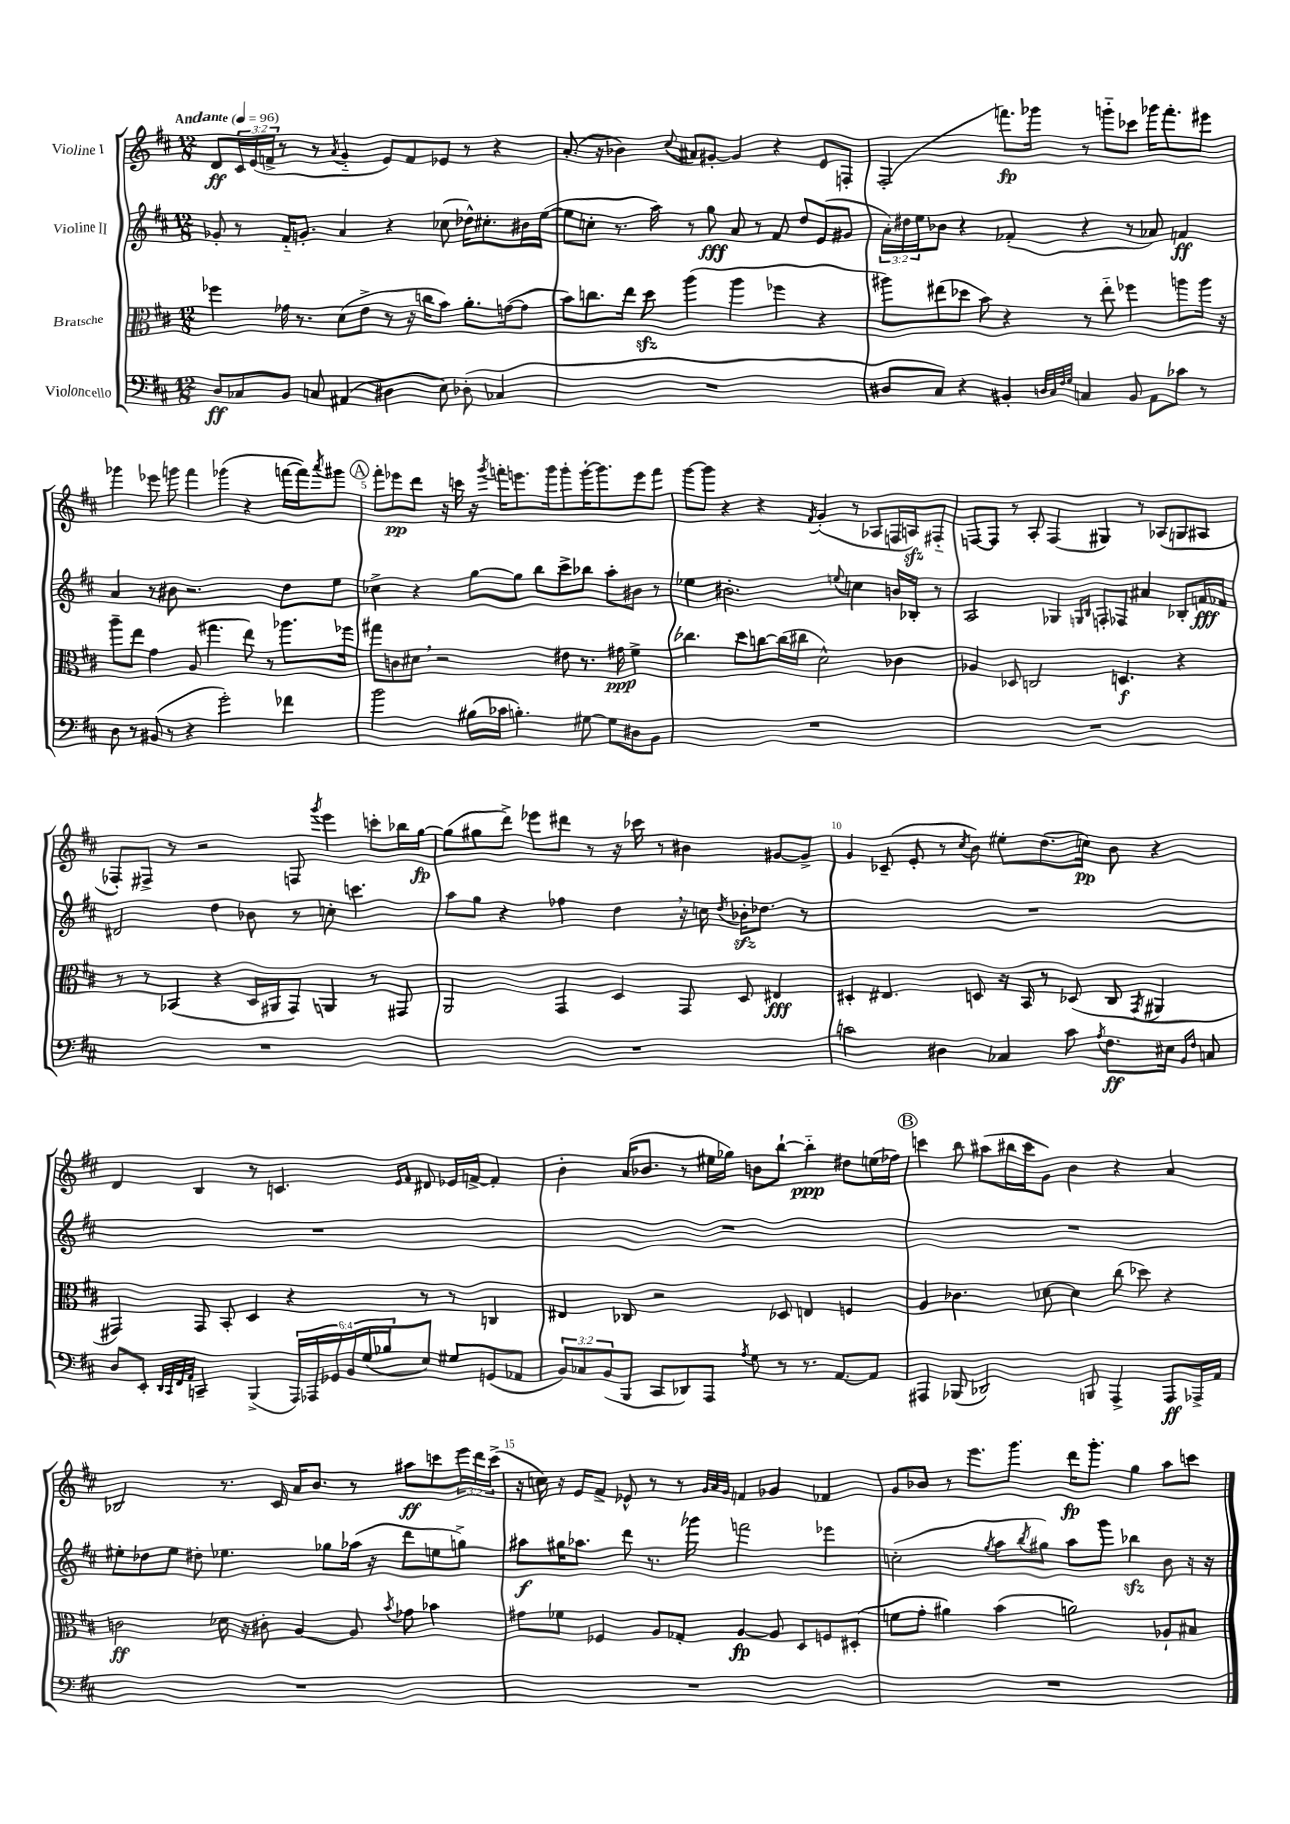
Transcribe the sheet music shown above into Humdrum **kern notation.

**kern	**kern	**kern	**kern
*staff4	*staff3	*staff2	*staff1
*clefF4	*clefC3	*clefG2	*clefG2
*k[f#c#]	*k[f#c#]	*k[f#c#]	*k[f#c#]
*M12/8	*M12/8	*M12/8	*M12/8
*MM96	*MM96	*MM96	*MM96
8D	4ff-	8g-'	8d
8C-	.	8r	24c#
.	.	.	(24e
.	.	.	24f^
8BB	16g-	16f#'~	8r
.	8.r	8.g'	.
8C	.	.	8r
.	.	.	8qa
(4AA#	(8d	4a	4g'~
.	8e^	.	.
4D#	8r	4r	8e)
.	16r	.	8f
.	16cc	.	.
8E)	8b)	(8cc-	8e-
(8D-'	8.a'	16dd-^^)	8r
.	.	8.cc#'	.
4C-	.	.	4r
.	([16g	.	.
.	8g]	16b#	.
.	.	([16ee	.
=	=	=	=
1.r	8b)	8ee]	(8.a'
.	8.cc	8cc'	.
.	.	.	16r
.	.	8.r	4b-)
.	16ee	.	.
.	8dd	.	.
.	.	16aa)	.
.	.	.	8qqcc#
.	(4aa	8r	8a#
.	.	8gg	[8g#'
.	4aa	8a	4g#]
.	.	8r	.
.	4ff-	8f#	4r
.	.	8dd	.
.	4r	(8e	8e
.	.	8g#	8F'
=	=	=	=
8D#	8aa#)	24a')	(2F#'
.	.	24dd#	.
.	.	24ee	.
8C#)	(8ee#	8b-	.
4r	8dd-	4r	.
.	8b)	.	.
4BB#'	4r	(4f-'	8.fff)
.	.	.	16ggg-
32qqD	.	.	.
32qqC#	.	.	.
32qqF#	.	.	.
32qqG	.	.	.
4C	8r	4r	8r
.	8ee#'~	.	8ggg'~
8BB#	4ff-	8r	8ccc-
8AA	.	8a-)	16ggg-
.	.	.	8.fff'
8c-	8aa	4f	.
8r	16aa	.	8eee#
.	16r	.	.
=	=	=	=
8D	8aa~	4a	4ggg-
8r	8ee	.	.
(8BB#	4g	8r	8eee-
8r	.	8b#	8ggg
4r	(8A	2.r	4fff#
.	4.gg#	.	.
2g')	.	.	(4ggg-
.	8ee)	.	4r
.	8r	.	.
4f-	8.aa-	8dd	[16fff
.	.	.	16fff])
.	.	.	8qaaa
.	.	8ee	8ggg#
.	16ff-	.	.
=	=	=	=
2b	8gg#	4cc-^	8fff#'
.	8c	.	8eee-
.	8d#	4r	8ddd
.	2r	.	16r
.	.	.	16ccc
(16B#	.	[8gg	16r
.	.	.	8qggg
16c-	.	.	16fff'
4.B')	.	8gg]	8.eee
.	.	8bb	.
.	.	.	16ggg
.	8e#	8ccc#^	8ggg'
[8G#	8.r	8bb-	[16ggg'
.	.	.	8.ggg]
8G#]	.	8aa'	.
.	16g#	.	.
8D#	4f#^	8b#	8eee
8BB	.	8r	8fff
=	=	=	=
1.r	4.cc-	4ee-	[8ggg
.	.	.	8ggg]
.	.	2.b#'	4r
.	8dd	.	.
.	[8cc	.	4r
.	(16cc]	.	.
.	16cc#	.	.
.	.	.	8qf#
.	2d^^)	.	(4g'
.	.	8qqee	.
.	.	4cc	8r
.	.	.	8A-
.	4c-	16b	16F
.	.	16B-'	16A)
.	.	8r	8F#'~
=	=	=	=
1.r	4A-	2A	[8F
.	.	.	8F]
.	8D-	.	8r
.	2C	.	8A'
.	.	4G-	(4F
.	.	16qqG	.
.	.	16qqB	.
.	.	8F'	4G#)
.	4.D	8F-	.
.	.	4a#	8r
.	.	.	(8A-
.	4r	8B-'	8G
.	.	16f	8A#
.	.	16f-	.
=	=	=	=
1.r	8r	2d#	8F-')
.	8r	.	8F#^
.	(4BB-	.	8r
.	.	.	2r
.	4r	4dd	.
.	16D	8b-	.
.	16AA#	.	.
.	8GG)	8r	8F
.	.	.	8qggg
.	4AA	8cc'	4eee
.	.	4.ccc	.
.	8r	.	8ccc'
.	8GG#	.	16bb-
.	.	.	[16gg
=	=	=	=
1.r	2AA	8aa	(8gg]
.	.	8gg	8gg#
.	.	4r	8ddd^)
.	.	.	8eee-
.	4GG	4ff-	8ddd#
.	.	.	8r
.	4D	4dd	16r
.	.	.	16ccc-
.	.	.	8r
.	8GG	16r	4b#
.	.	16cc	.
.	.	8qdd	.
.	8D	16b-'	.
.	.	8.dd-	.
.	4E#	.	[8g#
.	.	8r	8g#^]
=	=	=	=
2c	4D#'	1.r	4g
.	4.E#	.	(8c-~
.	.	.	8e'
4D#	.	.	8r
.	.	.	8qcc#
.	8D	.	8b)
4C-	16r	.	8ee#'
.	16BB	.	.
.	8r	.	(8.dd
8c	(8D-	.	.
.	.	.	16cc)
8qA	.	.	.
8.F#	8C#	.	8b
.	8qGG	.	.
.	4AA#	.	4r
16E#	.	.	.
16qqBB	.	.	.
16qqF#	.	.	.
8C	.	.	.
=	=	=	=
8D	4GG#)	1.r	4d
8EE'	.	.	.
32qqDD	.	.	.
32qqCC#	.	.	.
32qqFF#	.	.	.
32qqAA	.	.	.
4CC~	8GG#	.	4B
.	8BB'	.	.
(4BBB^	4D	.	8r
.	.	.	4.c
24AAA)	4r	.	.
24AAA-	.	.	.
24GG-	.	.	.
24BB	.	.	.
(24G	.	.	.
24B-	.	.	.
.	.	.	16qqe
.	.	.	16qqf#
8E)	8r	.	8d#
8G#	8r	.	16e-
.	.	.	[16f^
(8GG	4C	.	4f']
8AA-	.	.	.
=	=	=	=
12BB)	4E#	1.r	4b'
12C-	.	.	.
(12BB	.	.	.
8BBB	8C-	.	(16a
.	.	.	8.b-
8CC#	2r	.	.
8DD-)	.	.	8r
8AAA	.	.	16ee#
.	.	.	16gg-)
8qA	.	.	.
8G	.	.	8b
8r	8D-	.	[8bb`
8.r	4E	.	4bb'~]
[8.AA	.	.	.
.	4F	.	8dd#
8AA]	.	.	(16ee
.	.	.	16ff-)
=	=	=	=
4AAA#	4A	1.r	4ccc
(8BBB-	4.c-	.	8bb
2DD-)	.	.	(8aa#
.	.	.	16bb#
.	.	.	16ccc
.	[8d-	.	8g)
.	4d-]	.	4b
8BBB	.	.	.
4AAA#^	(8cc#	.	4r
.	8dd-)	.	.
8AAA#	4r	.	4a
16AAA-^	.	.	.
16AA	.	.	.
=	=	=	=
1.r	2c	8ee#'	2B-
.	.	8dd-	.
.	.	8ee#	.
.	.	8dd#'	.
.	16d-	4.ee-	8.r
.	16r	.	.
.	8c#'	.	.
.	.	.	16c#
.	[4A	.	16a
.	.	.	8.b
.	.	8gg-	.
.	8A]	(16aa-	8r
.	.	16r	.
.	8qb	.	.
.	8g-	8ddd	8aa#
.	4b-	8ee	8ccc
.	.	8gg^)	24eee
.	.	.	24ddd
.	.	.	(24ccc^
=	=	=	=
1.r	8g#	8aa#	16r
.	.	.	16cc)
.	8f-	16gg#	16r
.	.	8.aa-	16e
.	4F-	.	8f#^
.	.	8ddd	8e-^^
.	8A	8.r	8r
.	8G-'	.	8r
.	.	16ggg-	.
.	.	.	32qqg
.	.	.	32qqa
.	.	.	32qqg
.	[4A	2fff	4f
.	8A]	.	4g-
.	8D	.	.
.	8F	4eee-	4f-
.	(8D#'	.	.
=	=	=	=
1.r	8f	(2cc'	8g
.	8g'	.	8b-
.	4a#)	.	8r
.	.	.	8.eee
.	.	8qgg	.
.	(4b	8aa	.
.	.	.	8.ggg
.	.	8qbb	.
.	.	8gg#)	.
.	2a)	8aa	16ddd
.	.	.	8.ggg'
.	.	8ggg	.
.	.	4bb-	4gg
.	8A-`	8b	8aa
.	8B#	16r	8ccc
.	.	16r	.
==	==	==	==
*-	*-	*-	*-
